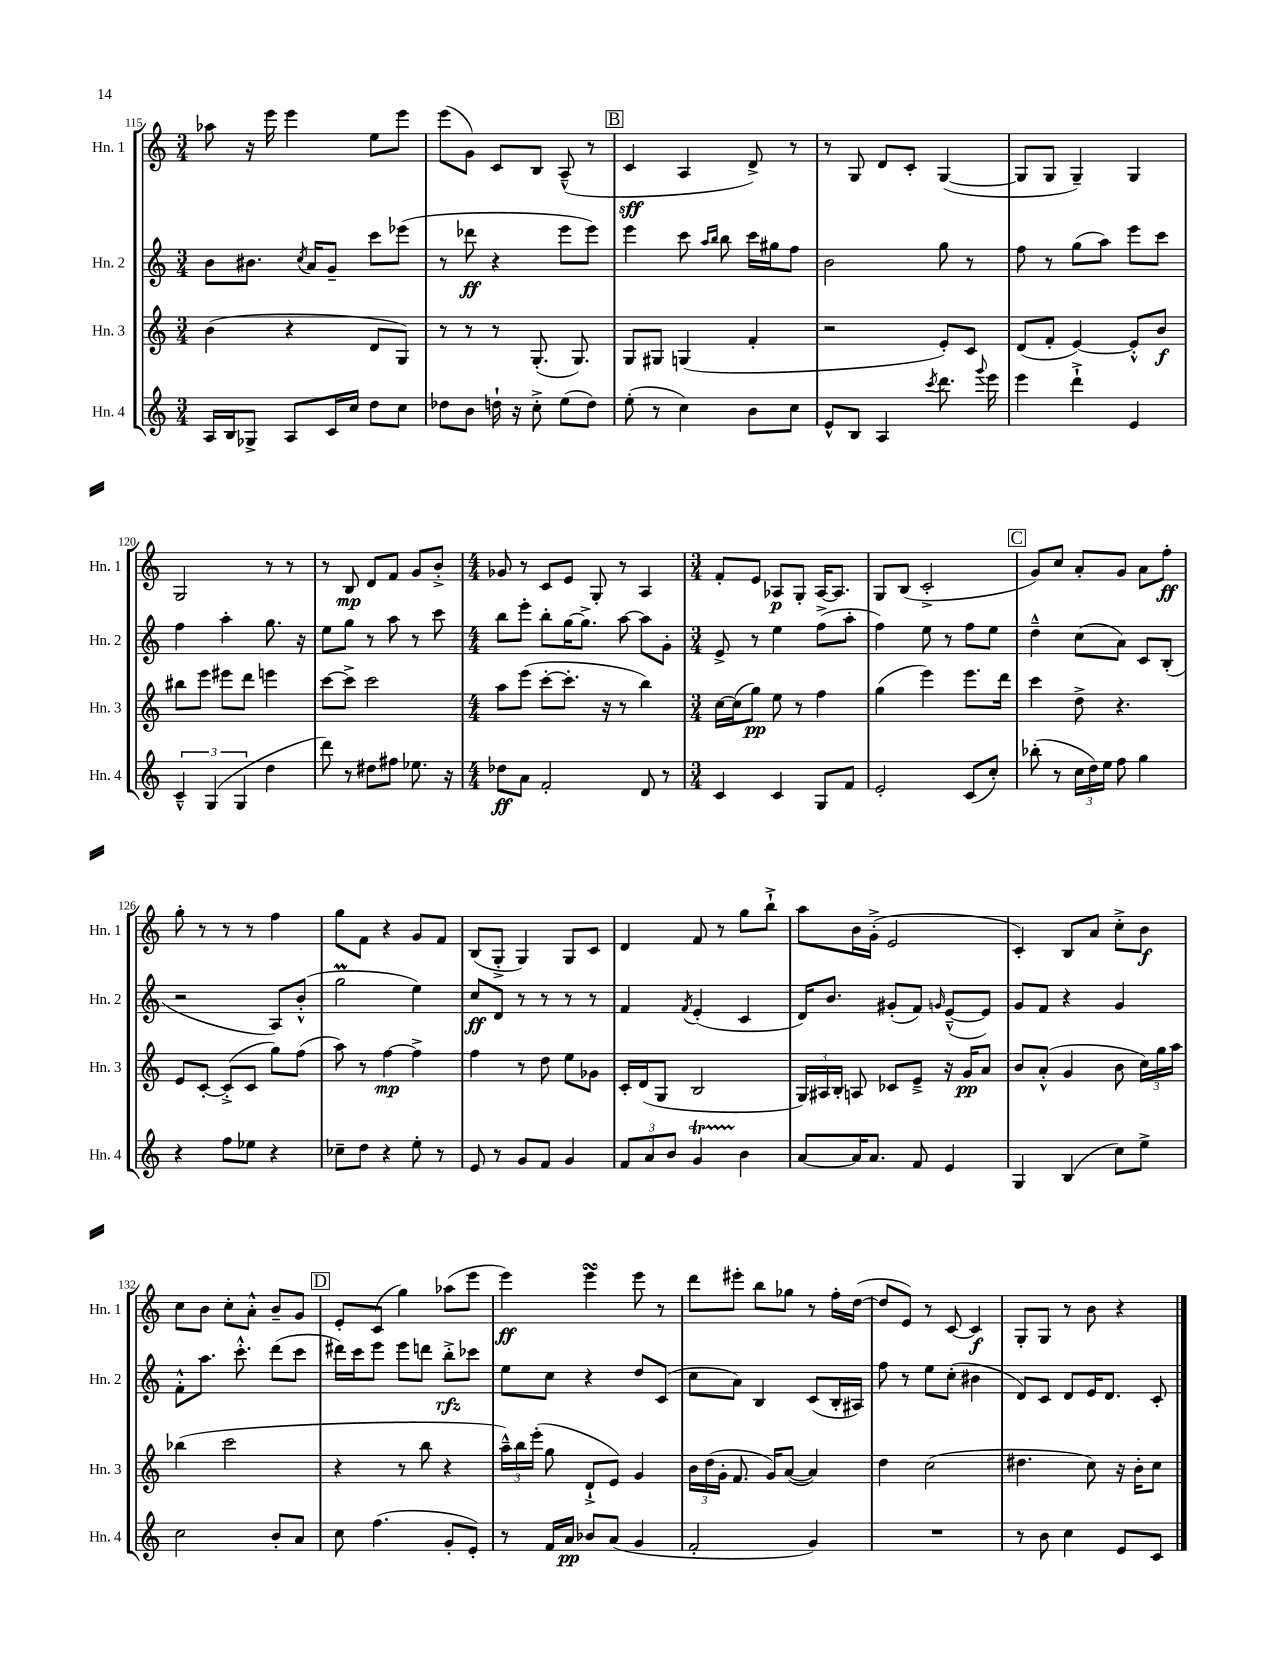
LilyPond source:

<<
\new StaffGroup <<
\new Staff = "s0" \with { instrumentName = "Hn. 1" shortInstrumentName = "Hn. 1" } {
    \clef treble \key c \major \numericTimeSignature \time 3/4
    \autoBeamOff aes''8 r16 e'''16 e'''4 e''8[ e'''8] |
    e'''8[( g'8]) c'8[ b8] a8---^( r8 |
    \mark \markup { \box "B" } c'4\sff a4 d'8->) r8 |
    r8 g8 d'8[ c'8]-. g4~( |
    g8[ g8] g4--) g4 |
    g2 r8 r8 |
    r8 b8\mp d'8[ f'8] g'8[ b'8]-.-> |
    \numericTimeSignature \time 4/4 ges'8 r8 c'8[ e'8] g8-. r8 a4 |
    \numericTimeSignature \time 3/4 f'8[-. e'8] aes8[\p g8]-. aes16[~ aes8.] |
    g8[ b8]( c'2-.-> |
    \mark \markup { \box "C" } g'8[) c''8] a'8[-. g'8] a'8[ f''8]-.\ff |
    g''8-. r8 r8 r8 f''4 |
    g''8[ f'8] r4 g'8[ f'8] |
    b8[( g8]-.-> g4) g8[ c'8] |
    d'4 f'8 r8 g''8[ b''8]-!-> |
    a''8[ b'16 g'16]-.->( e'2 |
    c'4-.) b8[ a'8] c''8[-.-> b'8]\f |
    c''8[ b'8] c''8[-. a'8]-.-^ b'8[-- g'8] |
    \mark \markup { \box "D" } e'8[-. c'8]( g''4) aes''8[( e'''8] |
    e'''4\ff) e'''4\turn e'''8 r8 |
    d'''8[ eis'''8]-. b''8[ ges''8] r8 f''16[-. d''16]~( |
    d''8[ e'8]) r8 c'8~ c'4\f |
    g8[-. g8] r8 b'8 r4 \bar "|." |
}
\new Staff = "s1" \with { instrumentName = "Hn. 2" shortInstrumentName = "Hn. 2" } {
    \clef treble \key c \major \numericTimeSignature \time 3/4
    \autoBeamOff b'8[ bis'8.] \acciaccatura { c''8 } a'16[ g'8]-- c'''8[ ees'''8]( |
    r8 des'''8\ff r4 e'''8[ e'''8]) |
    \mark \markup { \box "B" } e'''4 c'''8 \grace { a''16[ b''16] } b''8 c'''16[ gis''16 f''8] |
    b'2 g''8 r8 |
    f''8 r8 g''8[( a''8]) e'''8[ c'''8] |
    f''4 a''4-. g''8. r16 |
    e''8[ g''8] r8 a''8 r8 c'''8 |
    \numericTimeSignature \time 4/4 b''8[ e'''8]-. b''8[-. g''16~ g''8.]-> a''8~ a''8[ g'8]-. |
    \numericTimeSignature \time 3/4 e'8-> r8 e''4 f''8[->( a''8]-. |
    f''4) e''8 r8 f''8[ e''8] |
    \mark \markup { \box "C" } d''4---^ c''8[( a'8]) c'8[ b8]-.( |
    r2 a8[) b'8]-.-^( |
    g''2\prall e''4) |
    c''8[\ff d'8] r8 r8 r8 r8 |
    f'4 \acciaccatura { f'8 } e'4-.( c'4 |
    d'16[) b'8.] gis'8[-.( f'8]) \grace { g'16 } e'8[~---^( e'8]) |
    g'8[ f'8] r4 g'4 |
    f'8[-.-^ a''8.] c'''8.-.-^ d'''8[( c'''8] |
    \mark \markup { \box "D" } dis'''16[) c'''16 e'''8] e'''8[ d'''8] b''8[-.->\rfz ces'''8] |
    e''8[ c''8] r4 d''8[ c'8]( |
    c''8[ a'8]) b4 c'8[( b16-. ais16]) |
    f''8 r8 e''8[ c''8]-.( bis'4 |
    d'8[) c'8] d'8[ e'16 d'8.] c'8-. \bar "|." |
}
\new Staff = "s2" \with { instrumentName = "Hn. 3" shortInstrumentName = "Hn. 3" } {
    \clef treble \key c \major \numericTimeSignature \time 3/4
    \autoBeamOff b'4( r4 d'8[ g8]) |
    r8 r8 r8 g8.-.( g8.) |
    \mark \markup { \box "B" } g8[ gis8] g4( f'4-. |
    r2 e'8[-.) c'8] |
    d'8[( f'8]-. e'4~) e'8[-.-^ b'8]\f |
    bis''8[ e'''8] eis'''8[ d'''8] e'''4 |
    c'''8[~ c'''8]-> c'''2 |
    \numericTimeSignature \time 4/4 a''8[ e'''8]( c'''8[~-. c'''8.]-. r16 r8 b''4) |
    \numericTimeSignature \time 3/4 c''16[~ c''16( g''8]\pp) e''8 r8 f''4 |
    g''4( e'''4) e'''8.[ d'''16] |
    \mark \markup { \box "C" } c'''4 d''8-> r4. |
    e'8[ c'8]~-. c'8[-.->( c'8] g''8[) f''8]( |
    a''8) r8 f''4~\mp f''4-> |
    f''4 r8 d''8 e''8[ ges'8] |
    c'16[-. d'16( g8] b2 |
    \tuplet 3/2 { g16[) ais16 b16]-. } a8 ces'8[ e'8]---> r16 g'16[\pp a'8] |
    b'8[ a'8]-.-^( g'4 b'8 \tuplet 3/2 { c''16[) g''16 a''16] } |
    bes''4( c'''2 |
    \mark \markup { \box "D" } r4 r8 b''8 r4 |
    \tuplet 3/2 { a''16[---^) b''16 e'''16]-.( } g''8 d'8[-!-> e'8]) g'4 |
    \tuplet 3/2 { b'16[ d''16( g'16]-. } f'8. g'16[) a'8]~( a'4) |
    d''4 c''2( |
    dis''4. c''8) r16 b'16[-. c''8] \bar "|." |
}
\new Staff = "s3" \with { instrumentName = "Hn. 4" shortInstrumentName = "Hn. 4" } {
    \clef treble \key c \major \numericTimeSignature \time 3/4
    \autoBeamOff a16[ b16 ges8]-> a8[ c'16 c''16] d''8[ c''8] |
    des''8[ b'8] d''16-! r16 c''8-.-> e''8[( d''8]) |
    \mark \markup { \box "B" } e''8-.( r8 c''4) b'8[ c''8] |
    e'8[-^ b8] a4 \acciaccatura { c'''8 } d'''8. \appoggiatura { g'''8 } e'''16 |
    e'''4 d'''4-!-> e'4 |
    \tuplet 3/2 { c'4---^ g4( g4 } d''4 |
    d'''8) r8 dis''8[ fis''8] ees''8. r16 |
    \numericTimeSignature \time 4/4 des''8[\ff a'8] f'2-. d'8 r8 |
    \numericTimeSignature \time 3/4 c'4 c'4 g8[ f'8] |
    e'2-. c'8[( c''8]-.) |
    \mark \markup { \box "C" } bes''8-.( r8 \tuplet 3/2 { c''16[ d''16) e''16] } f''8 g''4 |
    r4 f''8[ ees''8] r4 |
    ces''8[-- d''8] r4 e''8-. r8 |
    e'8 r8 g'8[ f'8] g'4 |
    \tuplet 3/2 { f'8[ a'8 b'8] } g'4\startTrillSpan b'4\stopTrillSpan |
    a'8[~ a'16 a'8.] f'8 e'4 |
    g4 b4( c''8[) e''8]-> |
    c''2 b'8[-. a'8] |
    \mark \markup { \box "D" } c''8 f''4.( g'8[-. e'8]-.) |
    r8 f'16[ a'16]\pp bes'8[ a'8]( g'4 |
    f'2-. g'4) |
    R2. |
    r8 b'8 c''4 e'8[ c'8] \bar "|." |
}
>>
>>
\layout { \context { \Score currentBarNumber = #115 } }
